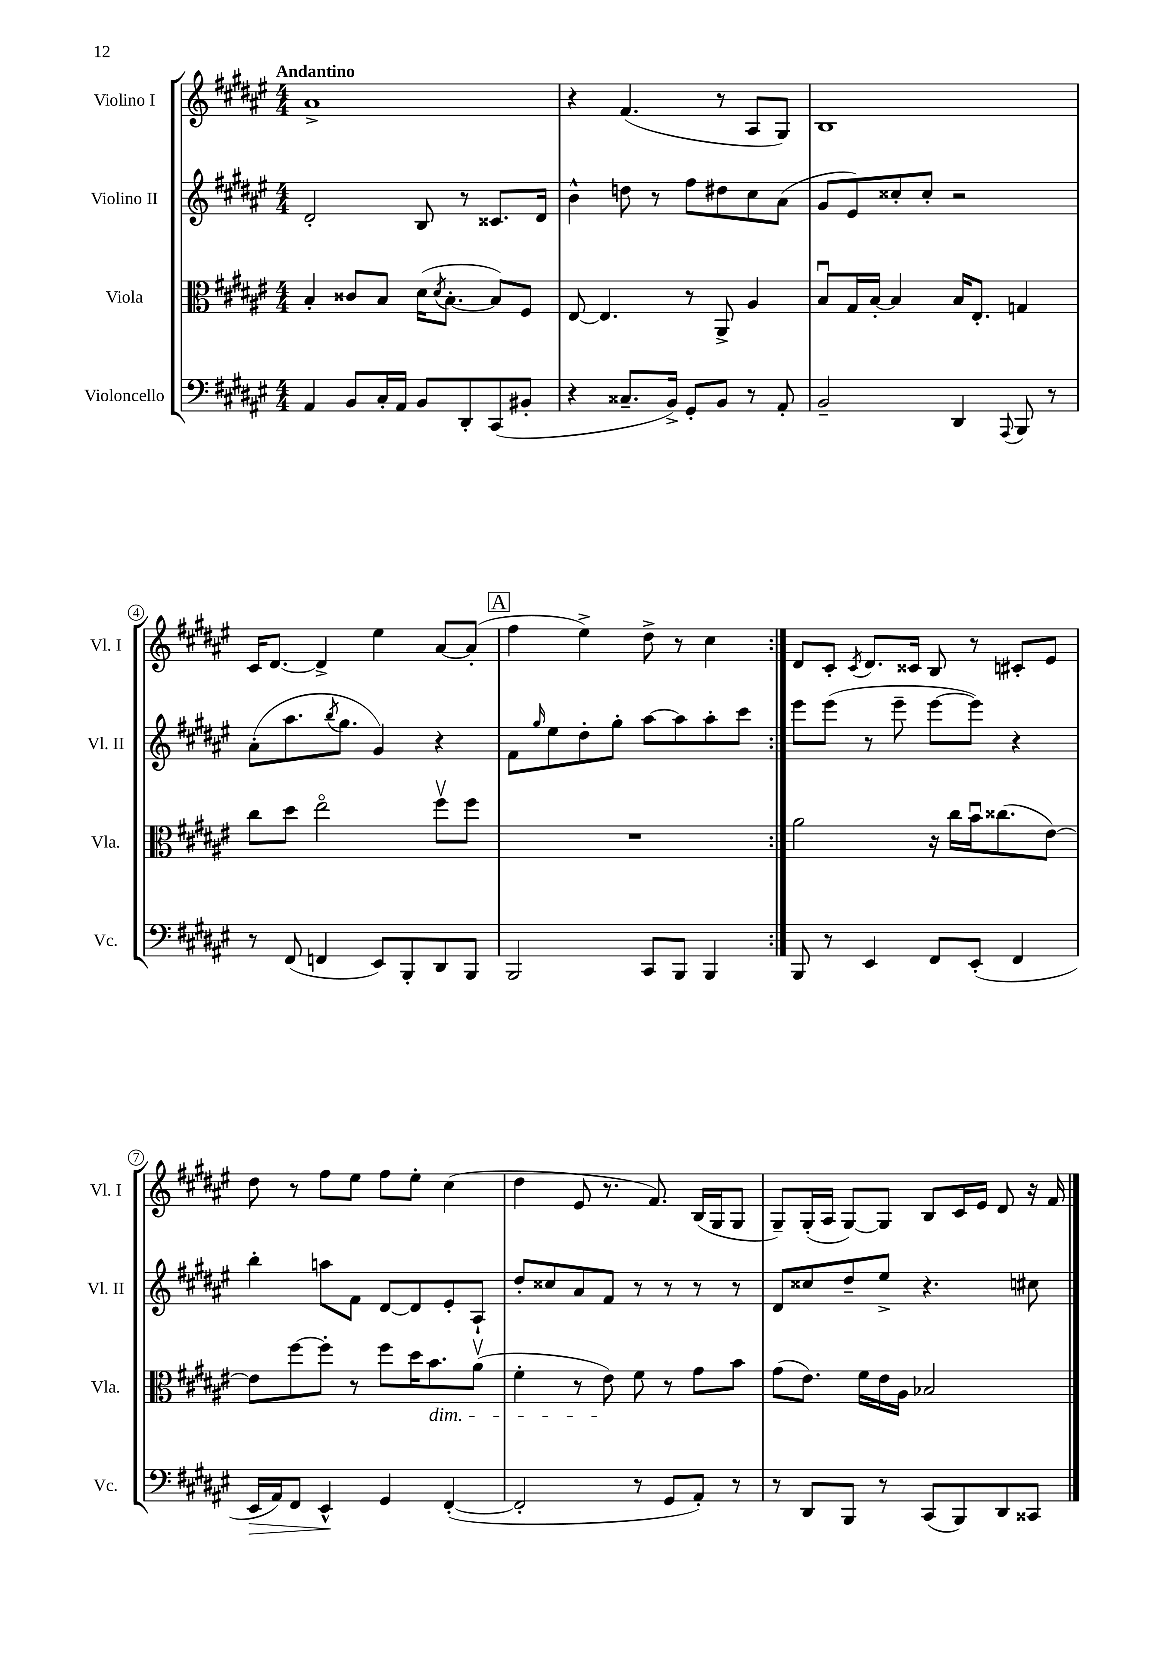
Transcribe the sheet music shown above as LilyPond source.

<<
\new StaffGroup <<
\new Staff = "s0" \with { instrumentName = "Violino I" shortInstrumentName = "Vl. I" } {
    \clef treble \key fis \major \numericTimeSignature \time 4/4 \tempo "Andantino"
    \repeat volta 2 { ais'1-> |
    r4 fis'4.( r8 ais8 gis8) |
    b1 |
    cis'16 dis'8.~ dis'4-> eis''4 ais'8~ ais'8-.( |
    \mark \markup { \box "A" } fis''4 eis''4->) dis''8-> r8 cis''4 | }
    dis'8 cis'8-. \acciaccatura { cis'8 } dis'8. cisis'16 b8 r8 cis'8-. eis'8 |
    dis''8 r8 fis''8 eis''8 fis''8 eis''8-. cis''4( |
    dis''4 eis'8 r8. fis'8.) b16( gis16 gis8 |
    gis8--) gis16-.( ais16 gis8~) gis8 b8 cis'16 eis'16 dis'8 r16 fis'16 \bar "|." |
}
\new Staff = "s1" \with { instrumentName = "Violino II" shortInstrumentName = "Vl. II" } {
    \clef treble \key fis \major \numericTimeSignature \time 4/4
    \repeat volta 2 { dis'2-. b8 r8 cisis'8. dis'16 |
    b'4-^ d''8 r8 fis''8 dis''8 cis''8 ais'8( |
    gis'8 eis'8) cisis''8-. cisis''8-. r2 |
    ais'8-.( ais''8. \acciaccatura { b''8 } gis''8. gis'4) r4 |
    \mark \markup { \box "A" } fis'8 \grace { gis''16 } eis''8 dis''8-. gis''8-. ais''8~ ais''8 ais''8-. cis'''8 | }
    eis'''8 eis'''8( r8 eis'''8-- eis'''8~ eis'''8) r4 |
    b''4-. a''8 fis'8 dis'8~ dis'8 eis'8-. ais8-! |
    dis''8-. cisis''8 ais'8 fis'8 r8 r8 r8 r8 |
    dis'8 cisis''8 dis''8-- eis''8-> r4. cis''8 \bar "|." |
}
\new Staff = "s2" \with { instrumentName = "Viola" shortInstrumentName = "Vla." } {
    \clef alto \key fis \major \numericTimeSignature \time 4/4
    \repeat volta 2 { b4-. cisis'8 b8 dis'16( \acciaccatura { dis'8 } b8.~-. b8) fis8 |
    eis8~ eis4. r8 ais,8-> ais4 |
    b8\downbow gis16 b16~-. b4 b16 eis8.-. g4 |
    cis''8 dis''8 eis''2\flageolet fis''8\upbow fis''8 |
    \mark \markup { \box "A" } R1 | }
    ais'2 r16 cis''16 b'16\downbow cisis''8.( eis'8~) |
    eis'8 fis''8~ fis''8-. r8 fis''8 dis''16 b'8.\dim ais'8\upbow( |
    fis'4-. r8 eis'8\!) fis'8 r8 gis'8 b'8 |
    gis'8( eis'8.) fis'16 eis'16 ais16 bes2 \bar "|." |
}
\new Staff = "s3" \with { instrumentName = "Violoncello" shortInstrumentName = "Vc." } {
    \clef bass \key fis \major \numericTimeSignature \time 4/4
    \repeat volta 2 { ais,4 b,8 cis16-. ais,16 b,8 dis,8-. cis,8( bis,8-. |
    r4 cisis8.-- b,16->) gis,8-. b,8 r8 ais,8-. |
    b,2-- dis,4 \appoggiatura { ais,,8 } b,,8 r8 |
    r8 fis,8( f,4 eis,8) b,,8-. dis,8 b,,8 |
    \mark \markup { \box "A" } b,,2 cis,8 b,,8 b,,4 | }
    b,,8 r8 eis,4 fis,8 eis,8-.( fis,4 |
    eis,16\> ais,16) fis,8 eis,4-^\! gis,4 fis,4~-.( |
    fis,2-. r8 gis,8 ais,8-.) r8 |
    r8 dis,8 b,,8 r8 cis,8( b,,8) dis,8 cisis,8 \bar "|." |
}
>>
>>
\layout { \context { \Score \override BarNumber.stencil = #(make-stencil-circler 0.1 0.3 ly:text-interface::print) } }
